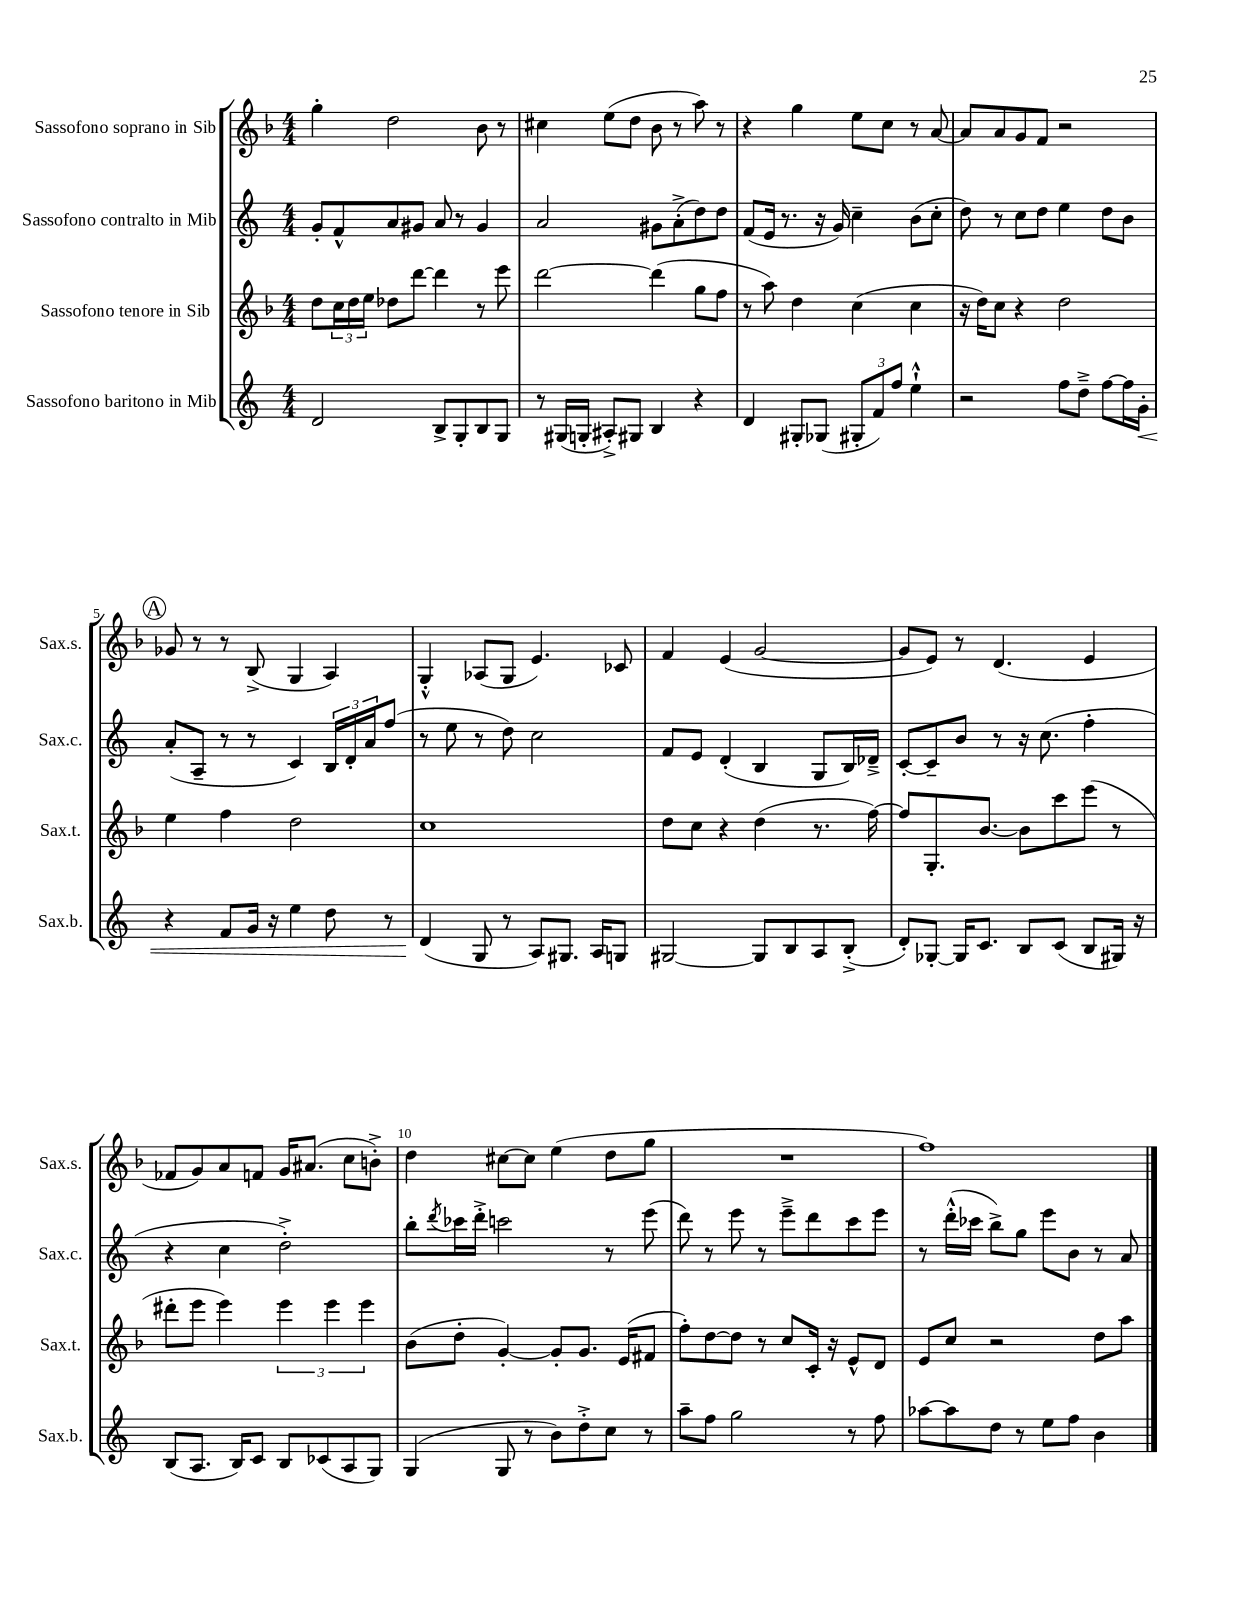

**kern	**dynam	**kern	**kern	**kern
*part4	*part4	*part3	*part2	*part1
*staff4	*staff4	*staff3	*staff2	*staff1
*I"Sassofono baritono in Mib	*	*I"Sassofono tenore in Sib	*I"Sassofono contralto in Mib	*I"Sassofono soprano in Sib
*I'Sax.b.	*	*I'Sax.t.	*I'Sax.c.	*I'Sax.s.
*clefG2	*	*clefG2	*clefG2	*clefG2
*k[]	*	*k[b-]	*k[]	*k[b-]
*M4/4	*	*M4/4	*M4/4	*M4/4
=1	=1	=1	=1	=1
2d/	.	8dd\L	8g'/L	4gg'\
.	.	24cc\L	8f^^/	.
.	.	24dd\	.	.
.	.	24ee\JJ	.	.
.	.	8dd-X\L	8a/	2dd\
.	.	[8ddd\J	8g#X/J	.
8B^/L	.	4ddd\]	8a/	.
8G'/	.	.	8r	.
8B/	.	8r	4g#/	8b-\
8G/J	.	8eee\	.	8r
=2	=2	=2	=2	=2
8r	.	[2ddd\	2a/	4cc#X\
(16G#X/LL	.	.	.	.
16Gn'/JJ	.	.	.	.
8A#X'^/L)	.	.	.	(8ee\L
8G#X/J	.	.	.	8dd\J
4B/	.	(4ddd\]	8g#X\L	8b-\
.	.	.	(8a'^\	8r
4r	.	8gg\L	8dd\)	8aa\)
.	.	8ff\J	8dd\J	8r
=3	=3	=3	=3	=3
4d/	.	8r	(8f/L	4r
.	.	8aa\)	16e/Jk	.
.	.	.	8.r	.
8G#X'/L	.	4dd\	.	4gg\
(8G-X/J	.	.	16r	.
.	.	.	16g/)	.
12G#X'/L	.	(4cc\	4cc~\	8ee\L
12f/)	.	.	.	.
.	.	.	.	8cc\J
12ff/J	.	.	.	.
4ee`^^\	.	4cc\	(8b\L	8r
.	.	.	8cc'\J	[8a/
=4	=4	=4	=4	=4
2r	.	16r	8dd\)	8a/L]
.	.	16dd\KL)	.	.
.	.	8cc\J	8r	8a/
.	.	4r	8cc\L	8g/
.	.	.	8dd\J	8f/J
8ff\L	.	2dd\	4ee\	2r
8dd~^\J	.	.	.	.
[8ff\L	.	.	8dd\L	.
16ff\L]	.	.	8b\J	.
!	!LO:HP:b	!	!	!
16g'\JJ	<	.	.	.
!!LO:LB:g=z
!!LO:REH:place=s1:t=A
=5	=5	=5	=5	=5
4r	.	4ee\	(8a'/L	8g-X/
.	.	.	8A~/J	8r
8f/L	.	4ff\	8r	8r
16g/Jk	.	.	8r	(8B-^/
16r	.	.	.	.
4ee\	.	2dd\	4c/)	4G/
8dd\	.	.	24B/LL	4A/)
.	.	.	24d'/	.
.	.	.	24a/J	.
8r	.	.	(8ff/J	.
=6	=6	=6	=6	=6
(4d/	.	1cc	8r	4G'^^/
.	.	.	8ee\	.
8G/	[	.	8r	(8A-X/L
8r	.	.	8dd\)	8G/J
8A/L)	.	.	2cc\	4.e/)
8.G#X/J	.	.	.	.
16A/KL	.	.	.	.
8Gn/J	.	.	.	8c-X/
=7	=7	=7	=7	=7
[2G#X/	.	8dd\L	8f/L	4f/
.	.	8cc\J	8e/J	.
.	.	4r	(4d'/	(4e/
8G#/L]	.	(4dd\	4B/	[2g/
8B/	.	.	.	.
8A/	.	8.r	8G/L	.
(8B'^/J	.	.	16B/L)	.
.	.	[16ff\)	16d-X~^/JJ	.
=8	=8	=8	=8	=8
8d'/L)	.	8ff/L]	[8c'/L	8g/L]
[8G-X'/J	.	8.G'/	8c~/]	8e/J)
16G-/KL]	.	.	8b/J	8r
8.c/J	.	[8.b-/J	.	.
.	.	.	8r	(4.d/
8B/L	.	8b-\L]	16r	.
.	.	.	(8.cc\	.
(8c/J	.	8ccc\	.	.
8B/L	.	(8eee\J	4ff'\	4e/
16G#X/Jk)	.	8r	.	.
16r	.	.	.	.
!!LO:LB:g=z
=9	=9	=9	=9	=9
(8B/L	.	8ddd#X'\L	4r	8f-X/L
8.A/J	.	8eee\J	.	8g/)
.	.	4eee\)	4cc\	8a/
16B/KL)	.	.	.	.
8c/J	.	.	.	8fn/J
8B/L	.	6eee\	2dd'^\)	16g/KL
.	.	.	.	(8.a#X/J
(8c-X/	.	.	.	.
.	.	6eee\	.	.
8A/	.	.	.	8cc\L
.	.	6eee\	.	.
8G/J)	.	.	.	8bn'^\J)
=10	=10	=10	=10	=10
(4G/	.	(8b-\L	8bb'\L	4dd\
.	.	.	8qddd/	.
.	.	8dd'\J	16ccc-X\L	.
.	.	.	16ddd'^\JJ	.
8G/	.	[4g'/)	2cccn\	[8cc#X\L
8r	.	.	.	8cc#\J]
8b\L)	.	8g'/L]	.	(4ee\
8dd'^\	.	8.g/J	.	.
8cc\J	.	.	8r	8dd\L
.	.	(16e/KL	.	.
8r	.	8f#X/J	(8eee\	8gg\J
=11	=11	=11	=11	=11
8aa~\L	.	8ff'\L)	8ddd\)	1r
8ff\J	.	[8dd\	8r	.
2gg\	.	8dd\J]	8eee\	.
.	.	8r	8r	.
.	.	8cc/L	8eee~^\L	.
.	.	16c'/Jk	8ddd\	.
.	.	16r	.	.
8r	.	8e^^/L	8ccc\	.
8ff\	.	8d/J	8eee\J	.
=12	=12	=12	=12	=12
[8aa-X\L	.	8e/L	8r	1ff)
8aa-\]	.	8cc/J	(16ddd'^^\LL	.
.	.	.	16ccc-X\JJ	.
8dd\J	.	2r	8bb^\L)	.
8r	.	.	8gg\J	.
8ee\L	.	.	8eee\L	.
8ff\J	.	.	8b\J	.
4b\	.	8dd\L	8r	.
.	.	8aa\J	8a/	.
==	==	==	==	==
*-	*-	*-	*-	*-
